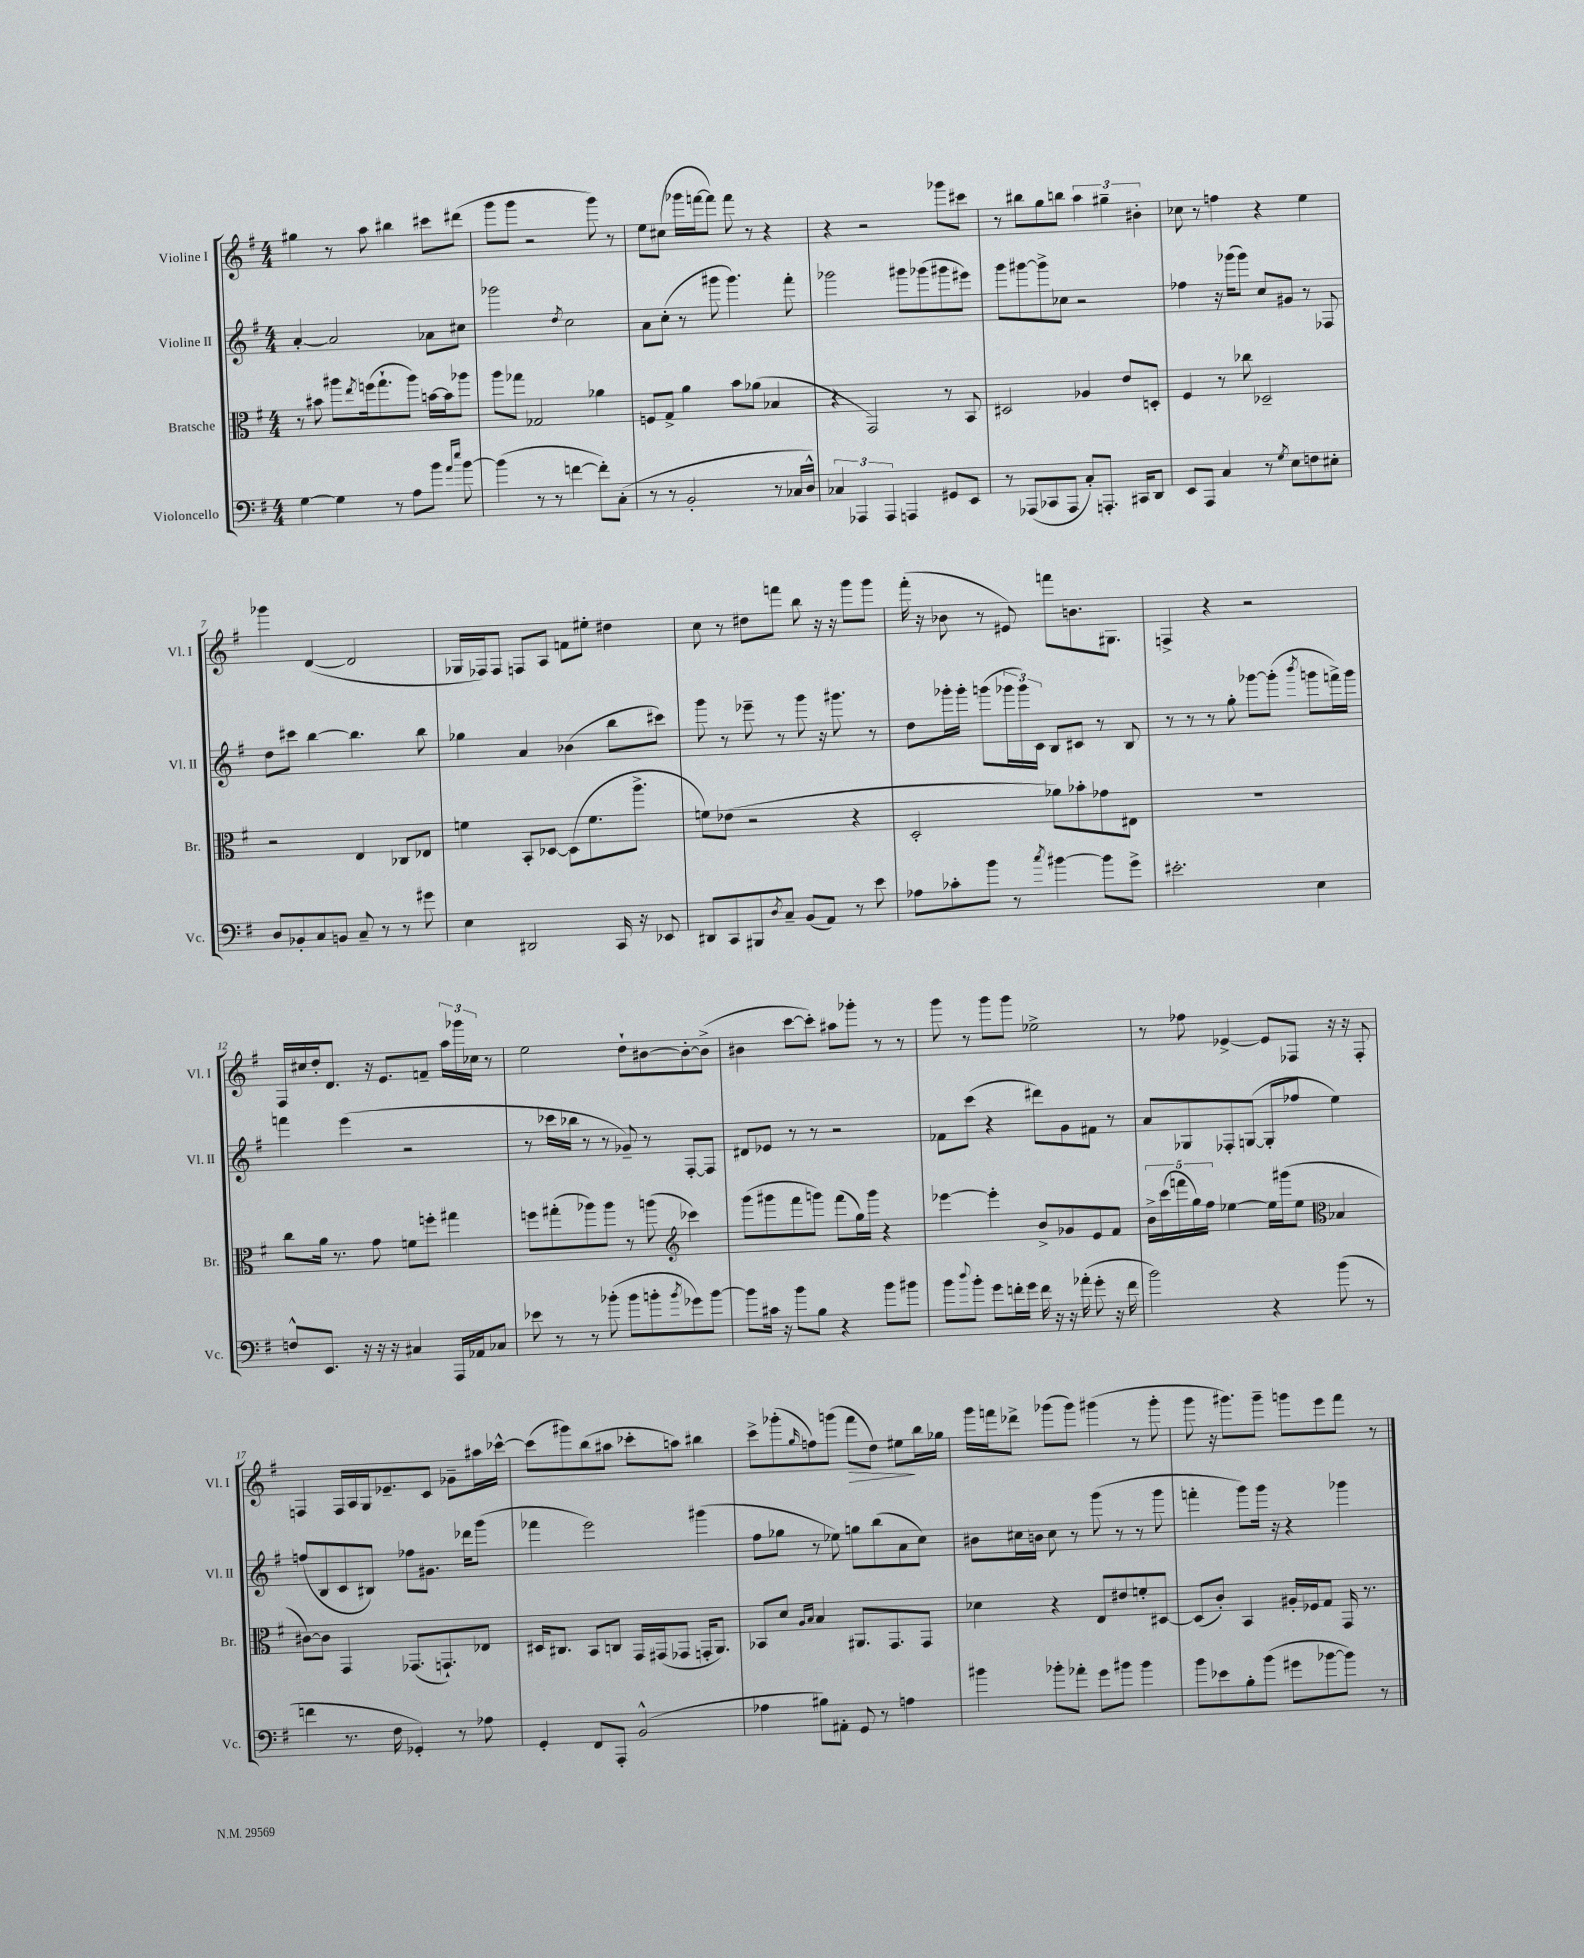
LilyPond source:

<<
\new StaffGroup <<
\new Staff = "s0" \with { instrumentName = "Violine I" shortInstrumentName = "Vl. I" } {
    \clef treble \key g \major \numericTimeSignature \time 4/4
    gis''4 r8 a''8 bis''4 cis'''8 dis'''8( |
    g'''8 g'''8 r2 g'''8) r8 |
    e''8 cis''8( ges'''16 f'''16~ f'''8) f'''8 r8 r4 |
    r4 r2 ges'''8 cis'''8 |
    r8 bis''8 g''8 b''8 \tuplet 3/2 { a''4 gis''4-- bis'4-. } |
    ces''8 r8 f''4 r4 e''4 |
    ges'''4 d'4~( d'2 |
    ges16 fes16) fes8 f8 a8 f'8 eis''8-. dis''4 |
    c''8 r8 dis''8 f'''8 b''8 r16 r16 g'''8 g'''8 |
    fis'''16-.( r16 bes'8 r8 eis'8) f'''8 b'8. gis8. |
    f4-> r4 r2 |
    fis16 cis''16 d''16-. d'8. r16 e'8. f'8-- \tuplet 3/2 { a''16 ges'''16 ces''16 } r8 |
    e''2 d''8-! bis'8~ bis'8~-. bis'8->( |
    bis'4 c'''8~ c'''8-.) ais''8 ges'''8-. r8 r8 |
    g'''8 r8 g'''8 g'''8 ees''2-> |
    r8 fes''8 ees'4~-> ees'8 fes8 r16 r16 fes8-. |
    f4 f16 a16 g16 ees'8.-- c'8 ges'8-- ais''16 ces'''16~-^ |
    ces'''8( gis'''8) b''8( ais''8 ces'''8-. a''8) bis''4 |
    c'''8-> ges'''8-.( \grace { g''16 } f''8) g'''8( fis'''8\> d''8) eis''8\! b''16 ges''16 |
    g'''16 f'''16 des'''8-> ges'''8( ges'''8) gis'''4( r8 gis'''8-. |
    g'''8 r16 gis'''8.) gis'''8-- g'''8 e'''8 fis'''8 r8 \bar "|." |
}
\new Staff = "s1" \with { instrumentName = "Violine II" shortInstrumentName = "Vl. II" } {
    \clef treble \key g \major \numericTimeSignature \time 4/4
    a'4~-. a'2 aes'8 cis''8 |
    ges'''2 \acciaccatura { d''8 } c''2 |
    a'8 c''8-.( r8 gis'''8 gis'''4.) fis'''8-. |
    ges'''2 gis'''8 ges'''8( gis'''8 eis'''8) |
    g'''8 gis'''8~ gis'''8-> ces''8 r2 |
    fes''4 r16 ges'''16( ges'''8) c''8 gis'8 r8 fes8 |
    d''8 cis'''8 b''4~ b''4. b''8 |
    ges''4 a'4 bes'4( b''8 cis'''8) |
    g'''8 r8 ees'''8-- r8 g'''8 r16 gis'''8. r8 |
    d''8 ges'''16-. ges'''16-. g'''8( \tuplet 3/2 { ges'''16 ges'''16) c'16 } b8 cis'8 r8 b8 |
    r8 r8 r8 g''8-. ges'''8~ ges'''8-.( \acciaccatura { b'''8 } g'''8 f'''16->) g'''16 |
    f'''4 e'''4( r2 |
    r8 ces'''16 bes''16 r8 r8 ges'8--) r8 fis8~-. fis8 |
    dis'8 ees'8 r8 r8 r2 |
    fes'8 c'''8( r4 dis'''8) g'8 fis'8 r8 |
    a'8 ges8 fes8-. g8~( g8-. fes''8 e''4) |
    f''8( b8 c'8 bis8) fes''8 gis'8. des'''16 g'''8( |
    fes'''4 e'''2) gis'''4( |
    fis''8 ges''8 r8 ees''8) g''8 b''8( a'8 c''8) |
    bis'8 cis''16 b'16 cis''8 r8 g'''8( r8 r8 g'''8 |
    f'''4-. g'''8) g'''16 r16 r4 ges'''4 \bar "|." |
}
\new Staff = "s2" \with { instrumentName = "Bratsche" shortInstrumentName = "Br." } {
    \clef alto \key g \major \numericTimeSignature \time 4/4
    r8 bis'8 ais''8 \acciaccatura { e''8 } f''16( g''8.-! ais''8) b'16~ b'16 aes''8 |
    a''8 ges''8 ges2 aes'4 |
    f8 g8-> a'4 b'8 aes'8( bes4 |
    r4 g,2) r8 b,8 |
    dis2 aes4 e'8 d8-. |
    fis4 r8 ces''8 des2-- |
    r2 e4 ces8 ees8 |
    f'4 b,8-. des8~ des8( f'8. a''8.-> |
    f'8) ees'8( r2 r4 |
    d2-. aes'8) bes'8-. ges'8 eis8 |
    R1 |
    c''8 a'16 r8. g'8 f'8 f''8-. gis''4 |
    f''8 gis''8-.( aes''8) aes''8 r8 a''8( \clef treble ces'''4) |
    g'''8( gis'''8 fis'''8 g'''8) fis'''8( g''16) g'''16 r4 |
    ees'''4~ ees'''4-. b'8-> ges'8 e'8 fis'8 |
    \tuplet 5/4 { b'16-> c'''16( f'''16 g''16) fis''16 } ees''4~ ees''16 gis'''16( ees''8 \clef alto bes4 |
    cis'8~) cis'8 g,4 ges,8.( g,8.-!) ees8 |
    dis16 cis8. b,8 c8 g,16 gis,16( ges,8 g,16-. a,8.) |
    bes,8 d'8 \grace { a16 b16 } b4 ais,8. g,8. g,8 |
    des'4 r4 e8 eis'8 f'8-. dis8~ |
    dis8( c'8-.) b,4 ais16-. fes16 g8 g,16 r8. \bar "|." |
}
\new Staff = "s3" \with { instrumentName = "Violoncello" shortInstrumentName = "Vc." } {
    \clef bass \key g \major \numericTimeSignature \time 4/4
    g4~ g4 r8 a8 b'8 \grace { a'16 e''16 } b'8~ |
    b'4( r8 r8 f'4~ f'8-.) c8-.( |
    r8 r8 b,2-. r8 ces16 d16-^) |
    \tuplet 3/2 { ces4 aes,,4 aes,,4 } a,,4 gis,8 e,8 |
    r8 aes,,8( ces,8 aes,,8 c8-.) a,,8.-. cis,16 d,8 |
    e,8 a,,8 c4 r8 \acciaccatura { g8 } e8 f8 eis8-. |
    d8 bes,8-. c8 b,8 c8-- r8 r8 gis'8 |
    e4 dis,2 c,16 r16 ees,8 |
    dis,8 c,8 bis,,8 \acciaccatura { d8 } c8-- b,8( a,8) r8 e'8 |
    aes8 ces'8-. b'8 r8 \acciaccatura { c''8 } bis'4~ bis'8 g'8-> |
    eis'2.-. e4 |
    f8-^ e,8. r16 r16 r16 cis4 a,,16 aes,16 ces8 |
    ees'8 r8 r8 bes'8-.( bes'8 b'8-. \acciaccatura { b'8 } ges'8) b'8~ |
    b'8 cis'16 r16 b'8 b8 r4 b'8 bis'8 |
    b'8 \appoggiatura { d''8 } b'8-. g'8 f'16-. g'16 f'16 r16 r16 aes'16-.( g'8-. r16 f'16 |
    b'2) r4 b'8( r8 |
    f'4 r8. fis16 ges,4-.) r8 aes8 |
    g,4-. fis,8 a,,8-. b,2-^( |
    aes4 bis8) ais,8-. g,8 r8 a4 |
    bis'4 bes'8-. aes'8-. g'8 bis'8 bis'4 |
    b'8 ees'8 b8-. b'8( gis'8 bes'8~ bes'8) r8 \bar "|." |
}
>>
>>
